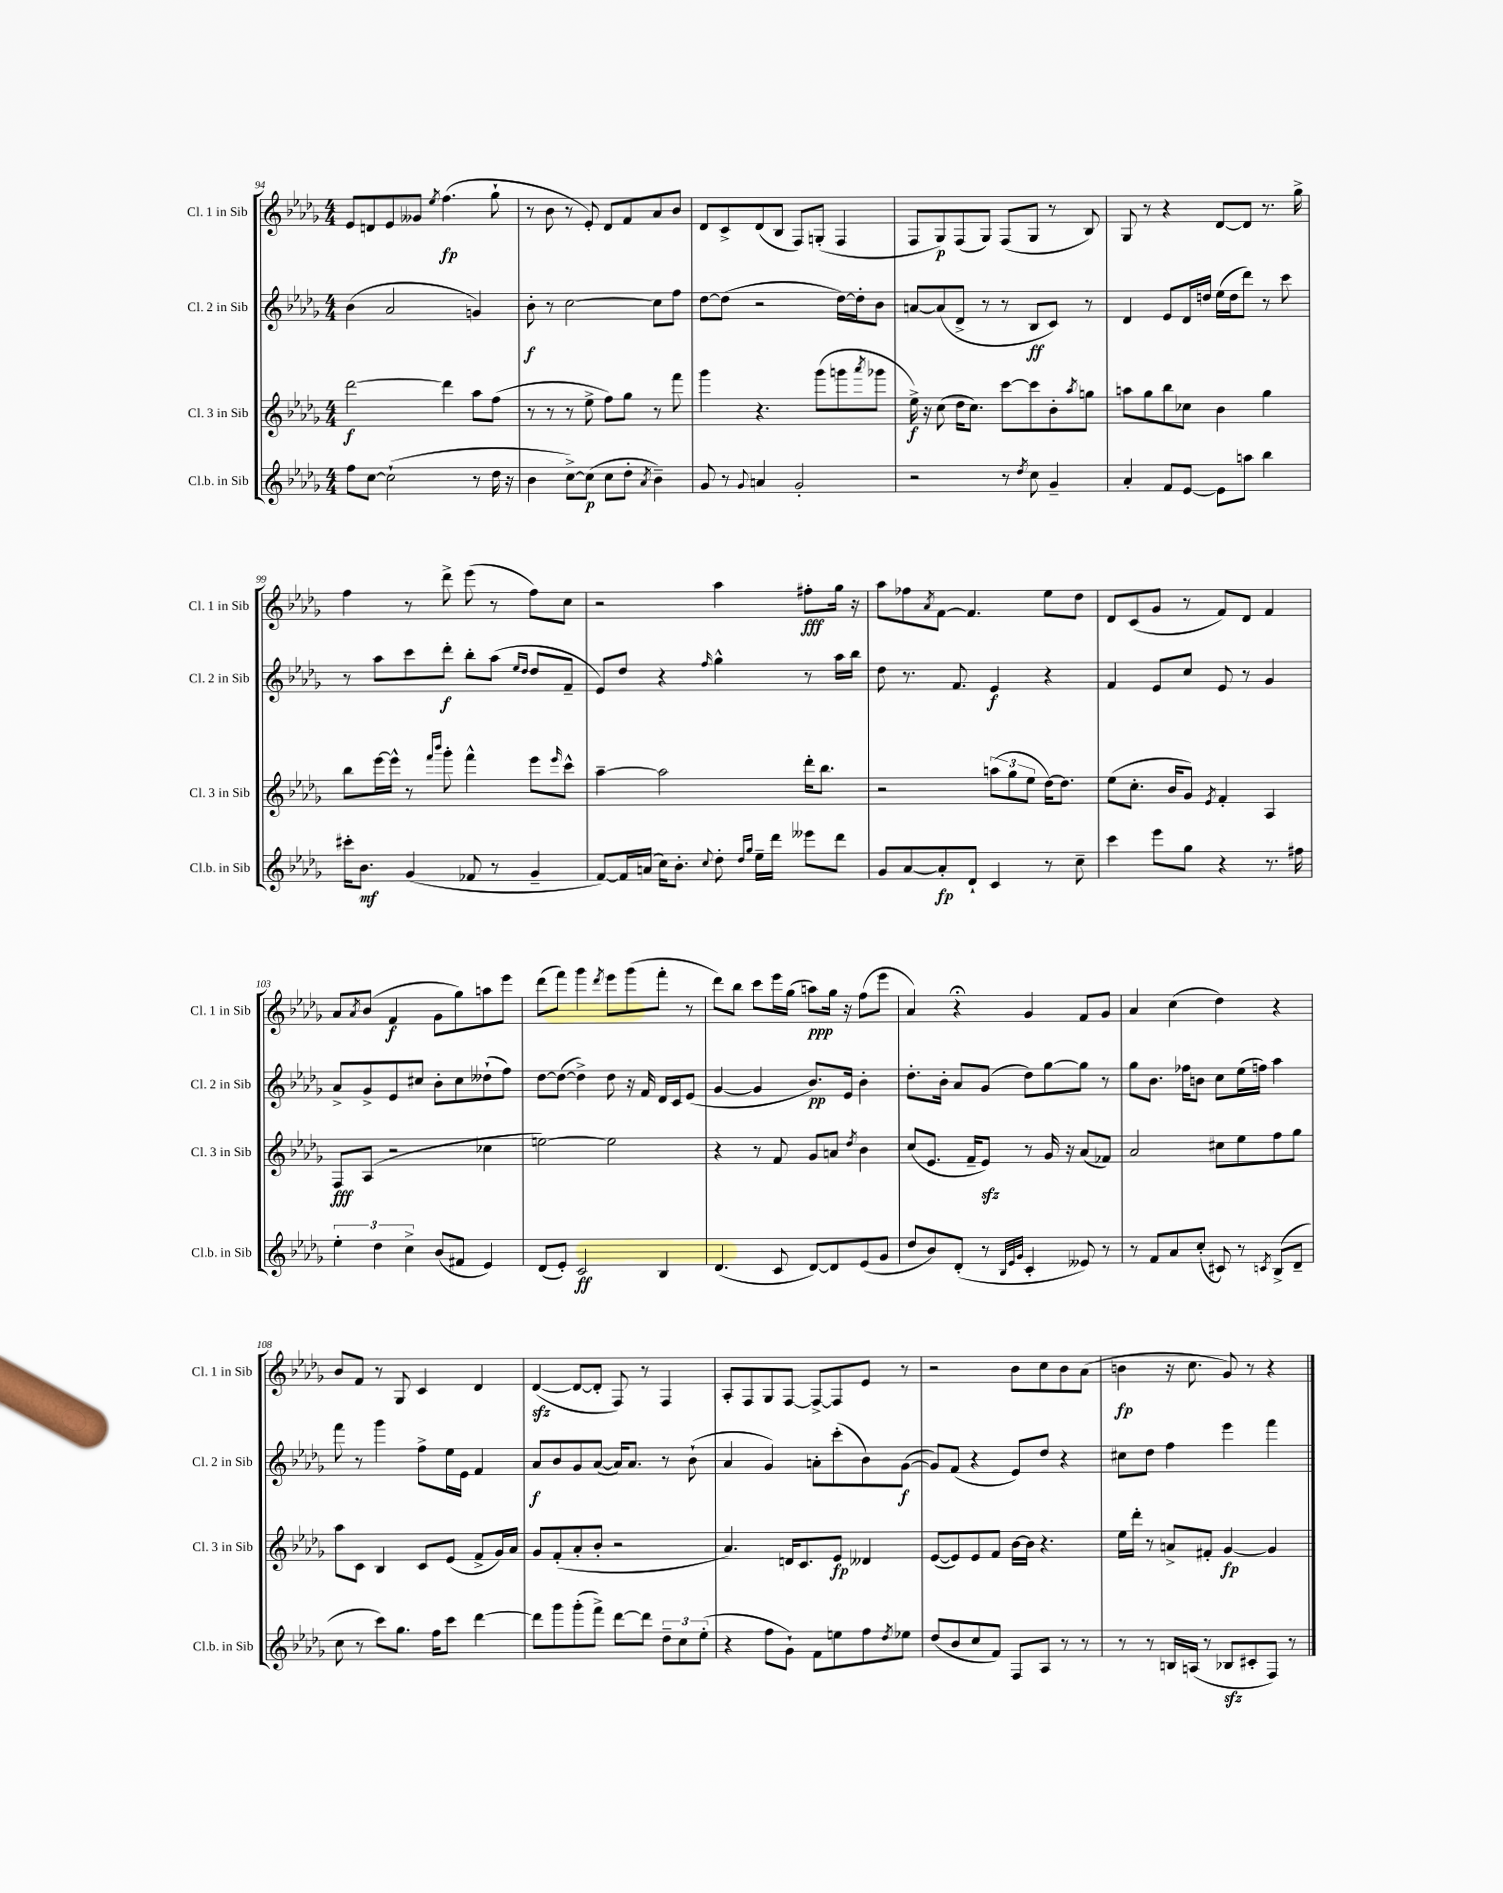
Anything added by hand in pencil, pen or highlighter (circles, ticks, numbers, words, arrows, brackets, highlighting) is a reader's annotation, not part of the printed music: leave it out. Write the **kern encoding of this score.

**kern	**kern	**kern	**kern
*staff4	*staff3	*staff2	*staff1
*clefG2	*clefG2	*clefG2	*clefG2
*k[b-e-a-d-g-]	*k[b-e-a-d-g-]	*k[b-e-a-d-g-]	*k[b-e-a-d-g-]
*M4/4	*M4/4	*M4/4	*M4/4
8ff\L	[2ddd-\	(4b-\	8e-/L
[8cc\J	.	.	8d/
(2cc`\]	.	2a-/	8e-/
.	.	.	8g--/J
.	.	.	8qee-/
.	4ddd-\]	.	(4.ff\
8r	8aa-\L	4g/)	.
16dd-\	(8ff\J	.	8gg-`\
16r	.	.	.
=	=	=	=
4b-\	8r	8b-'\	8r
.	8r	8r	8b-\
[8cc^\L)	8r	[2cc\	8r
(8cc\]J	8ee-^\	.	8e-'/)
8cc\L	8ff\L)	.	8d-/L
8dd-'\J	8gg-\J	.	8f/
8qa-/	.	.	.
4b-~\)	8r	8cc\]L	8a-/
.	8fff\	8ff\J	8b-/J
=	=	=	=
8g-/	4ggg-\	[8dd-\L	8d-/L
8r	.	(8dd-\]J	8c^/
8qqg-/	.	.	.
4a/	4.r	2r	(8d-/
.	.	.	8B-/J
2g-'/	.	.	8F/L)
.	(8ggg-\L	.	(8G'/J
.	8ggg\	[16dd-\LL)	4F/
.	.	16dd-'\]J	.
.	8qaaa-/	.	.
.	8ggg-\J	8b-\J	.
=	=	=	=
2r	16ee-^\)	[8a/L	8F/L
.	16r	.	.
.	(8cc\	(8a/]	8G-/)
.	16dd-\LK	8d-^/J	(8F/
.	8.cc\J)	.	.
.	.	8r	8G-/J)
8r	[8ccc\L	8r	(8F/L
8qdd-/	.	.	.
8cc\	8ccc\]	8B-/L	8G-/J
4g-~/	8b-'\	8c/J)	8r
.	8qaa-/	.	.
.	8gg\J	8r	8B-/)
=	=	=	=
4a-'/	8aa\L	4d-/	8G-/
.	8gg-\	.	8r
8f/L	8bb-\	8e-/L	4r
[8e-/J	8cc-\J	16d-/L	.
.	.	16dd/JJ	.
8e-\]L	4b-\	(16ee-\LL	[8d-/L
.	.	16dd\J	.
8aa\J	.	8ddd-\J)	8d-/]J
4bb-\	4gg-\	8r	8.r
.	.	8ccc\	.
.	.	.	16gg-^\
=	=	=	=
16ccc#'\LK	8bb-\L	8r	4ff\
8.b-\J	.	.	.
.	[16eee-\L	8aa-\L	.
.	16eee-^^\]JJ	.	.
(4g-/	8r	8ccc\	8r
.	16qqfff/LL	.	.
.	16qqbbb-/JJ	.	.
.	8ggg-'\	8ddd-'\J	8ddd-^\
8f-/	4fff^^\	8bb-'\L	(8eee-\
8r	.	(8aa-\J	8r
.	.	16qqee-/LL	.
.	.	16qqdd-/JJ	.
4g-~/	8eee-\L	8dd-/L	8ff\L)
.	16qqeee-/	.	.
.	8ccc^^\J	8f~/J	8cc\J
=	=	=	=
[8f/L)	[4aa-~\	8e-/L)	2r
16f/]L	.	8dd-/J	.
(16a/JJ	.	.	.
16cc\LK)	2aa-\]	4r	.
8.b-'\J	.	.	.
8qqcc/	.	16qqff/	.
8dd-'\	.	4gg-^^\	4aa-\
16qqdd-/LL	.	.	.
16qqgg-/JJ	.	.	.
16ee-~\LL	.	.	.
16ddd-\JJ	.	.	.
8eee--\L	16ddd-'\LK	8r	8ff#'\L
.	8.bb-\J	.	.
8ddd-\J	.	16aa-\LL	16gg-\Jk
.	.	16bb-\JJ	16r
=	=	=	=
8g-/L	2r	8dd-\	8aa-\L
[8a-/	.	8.r	8ff-\
.	.	.	8qa-/
8a-'/]	.	.	[8f\J
.	.	8.f/	.
8d-`/J	.	.	4.f/]
4c/	(12aa\L	4e-/	.
.	12gg-\	.	.
.	12ee-\J	.	.
8r	[16dd-\LK)	4r	8ee-\L
.	8.dd-\]J	.	.
8cc~\	.	.	8dd-\J
=	=	=	=
4ccc\	(8ee-\L	4f/	8d-/L
.	8.cc'\J	.	(8c/
8eee-\L	.	8e-/L	8g-/J
.	16b-/LK	.	.
8gg-\J	8g-/J)	8cc/J	8r
.	8qe-/	.	.
4r	4f'/	8e-/	8f/L)
.	.	8r	8d-/J
8.r	4A-/	4g-/	4f/
16ff#\	.	.	.
=	=	=	=
6ee-'\	8F/L	8a-^/L	8a-/L
.	.	.	8qa-/
.	(8A-/J	8g-^/	(8b-/J
6dd-\	.	.	.
.	2r	8e-/	4f/
6cc^\	.	.	.
.	.	8cc#/J	.
(8b-/L	.	8b-'\L	8g-\L
8f#/J	.	8cc#\	8gg-\)
4e-/)	4cc-\	(8dd--`\	8aa\
.	.	8ff\J)	8eee-\J
=	=	=	=
(8d-/L	[2ee\)	[8dd-\L	(8ddd-\L
8e-'/J)	.	(8dd-\_J	8fff\J)
2c/	.	4dd-^\])	4ggg-\
.	.	.	8qddd-/
.	2ee\]	8dd-\	8eee-\L
.	.	16r	(8ggg-\
.	.	16f/	.
4B-/	.	16d-/LL	8fff'\J
.	.	16c/J	.
.	.	(8e-/J	8r
=	=	=	=
(4.d-/	4r	[4g-/	8ddd-\L)
.	.	.	8bb-\J
.	8r	4g-/]	8ccc\L
8c/	8f/	.	16eee-\L
.	.	.	(16gg-\JJ
[8d-/L)	8g-/L	8.b-/L)	8aa\L)
8d-/]	8a/J	.	16gg-\Jk
.	.	16e-/Jk	16r
.	8qdd-/	.	.
(8e-/	4b-\	4b-'\	(8ff\L
8g-/J	.	.	8eee-\J
=	=	=	=
8dd-/L	(8cc/L	8.dd-'\L	4a-/)
8b-/)	8.e-/J	.	.
.	.	16b-'\Jk	.
(8d-'/J	.	8a-/L	4r;
.	16f~/LK	.	.
8r	8e-/J)	(8g-/J	.
32qqB-/LLL	.	.	.
32qqe-/	.	.	.
32qqg-/JJJ	.	.	.
4c'/	8r	8dd-\L)	4g-/
.	16g-/	[8gg-\	.
.	16r	.	.
8e--/)	(8a-/L	8gg-\]J	8f/L
8r	8f-/J)	8r	8g-/J
=	=	=	=
8r	2a-/	8gg-\L	4a-/
8f/L	.	8.b-\J	.
8a-/	.	.	(4cc\
.	.	16ff-\LK	.
(8cc'/J	.	8b\J	.
8c#/)	8cc#\L	8cc\L	4dd-\)
8r	8ee-\	(16ee-\L	.
.	.	16ff\JJ)	.
8qc/	.	.	.
(8B-^/L	8ff\	4aa-\	4r
8d-~/J	8gg-\J	.	.
=	=	=	=
8cc\	8aa-\L	8fff\	8b-/L
8r	8c\J	8r	8f/J
8ccc\L)	4B-/	4ggg-\	8r
8.gg-\J	.	.	8G-/
.	8c/L	8ff^\L	4c/
16ff\LK	.	.	.
8ccc\J	(8e-/J	16ee-\L	.
.	.	16e-\JJ	.
[4ddd-\	8f^/L	4f/	4d-/
.	16g-/L)	.	.
.	16a-/JJ	.	.
=	=	=	=
8ddd-\]L	8g-/L	8a-/L	([4d-/
8ggg-\	(8f'/	8b-/	.
(8ggg-'\	8a-'/	8g-/	8d-/_L
8fff^\J)	8b-'/J	([8a-/J	8d-'/]J
[8ddd-\L	2r	16a-/]LK)	8F/)
.	.	8.a-/J	.
8ddd-\]J	.	.	8r
12dd-~\L	.	8r	4F/
12cc\	.	.	.
.	.	(8b-`\	.
(12ee-'\J	.	.	.
=	=	=	=
4r	4.a-/)	4a-/	8A-'/L
.	.	.	8F/
8ff\L	.	4g-/)	8G-/
8g-`\J)	16d/LK	.	[8F/J
.	8.c/	.	.
8f\L	.	8a'\L	8F^/_L
8ee\	8e-/J	(8ccc'\	8F/]
8ff\	4d--/	8b-\)	8e-/J
8qdd-/	.	.	.
8ee-\J	.	([8g-\J	8r
=	=	=	=
(8dd-/L	([8e-/L	8g-/]L)	2r
8b-/	8e-/])	(8f/J	.
8cc/	8e-/	4r	.
8f/J)	8f/J	.	.
8F/L	[16b-\LL	8e-/L)	8b-\L
.	16b-\]JJ	.	.
8A-/J	4.r	8dd-/J	8cc\
8r	.	4r	8b-\
8r	.	.	(8a-\J
=	=	=	=
8r	16ee-\LL	8cc#\L	4b\
.	16ddd-'\JJ	.	.
8r	8r	8dd-\J	.
16B/LL	8a^/L	4ff\	16r
(16A/JJ	.	.	8.cc\
8r	8f#'/J	.	.
8B-/L	[4g-/	4eee-\	8g-/)
8c#'/	.	.	8r
8F/J)	4g-/]	4fff\	4r
8r	.	.	.
==	==	==	==
*-	*-	*-	*-
